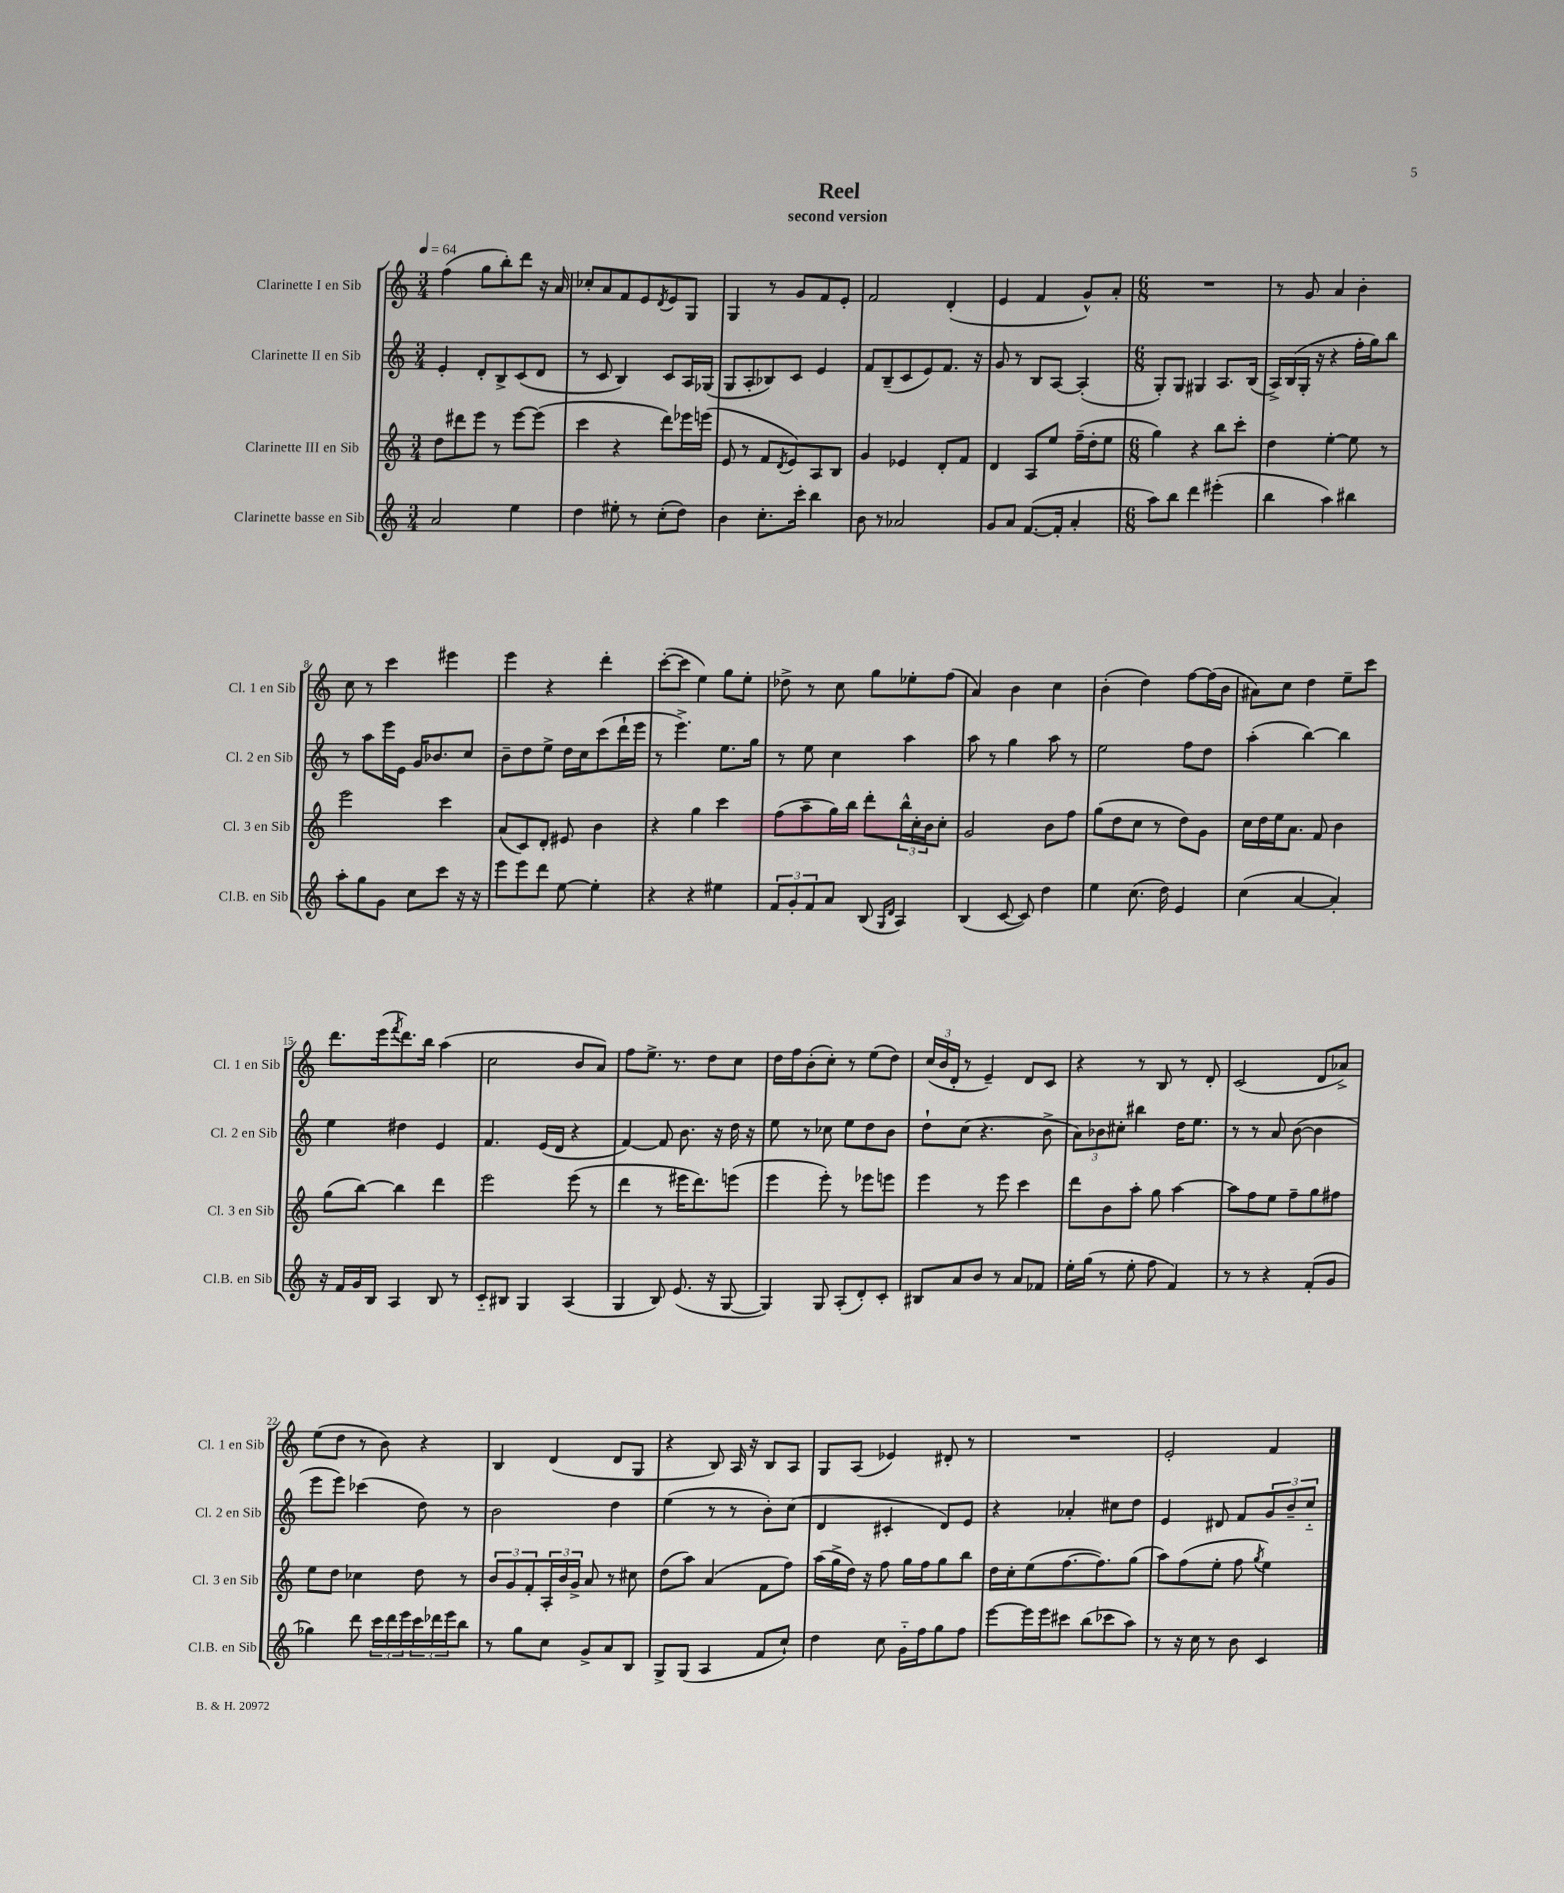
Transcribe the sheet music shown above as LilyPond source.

\header { title = "Reel" subtitle = "second version" }
<<
\new StaffGroup <<
\new Staff = "s0" \with { instrumentName = "Clarinette I en Sib" shortInstrumentName = "Cl. 1 en Sib" } {
    \clef treble \key c \major \numericTimeSignature \time 3/4 \tempo 4 = 64
    f''4( g''8 b''8-.) d'''8 r16 a'16 |
    ces''8-. a'8 f'8 e'8 \acciaccatura { d'8 } e'8 g8 |
    g4 r8 g'8 f'8 e'8-. |
    f'2 d'4-.( |
    e'4 f'4 g'8-^) a'8-. |
    \numericTimeSignature \time 6/8 R2. |
    r8 g'8 a'4 b'4-. |
    c''8 r8 c'''4 eis'''4 |
    e'''4 r4 d'''4-. |
    c'''8~-.( c'''8 e''4) g''8 e''8-. |
    des''8-> r8 c''8 g''8 ees''8-. f''8( |
    a'4) b'4 c''4 |
    b'4-.( d''4) f''8~ f''16( b'16 |
    ais'8) c''8 d''4 e''8-- c'''8 |
    d'''8. e'''16( \acciaccatura { f'''8 } d'''8.) b''16 a''4( |
    c''2 b'8 a'8) |
    f''8 e''8.-> r8. d''8 c''8 |
    d''16 f''16 b'8-.( c''8-.) r8 e''8( d''8) |
    \tuplet 3/2 { c''16( b'16 d'16-. } r8 e'4--) d'8 c'8 |
    r4 r8 b8 r8 d'8-. |
    c'2( d'8 aes'8->) |
    e''8( d''8 r8 b'8) r4 |
    b4 d'4( d'8 g8 |
    r4 b8) a16 r16 b8 a8 |
    g8 a8( ees'4) dis'8-. r8 |
    R2. |
    e'2-. f'4 \bar "|." |
}
\new Staff = "s1" \with { instrumentName = "Clarinette II en Sib" shortInstrumentName = "Cl. 2 en Sib" } {
    \clef treble \key c \major \numericTimeSignature \time 3/4
    e'4-. d'8-. b8-> c'8( d'8 |
    r8 c'8 b4) c'8 a16 ges16( |
    g8 a8-. bes8) c'8 e'4 |
    f'8 b8--( c'8 e'8) f'8. r16 |
    g'8 r8 b8 a8~ a4-.( |
    \numericTimeSignature \time 6/8 g8-.) g8 gis4 a8. b16( |
    a16->) b16( g16-. r16 r4 f''16-. g''16) b''8 |
    r8 a''8 e'''16 e'16 g'16 bes'8. c''8 |
    b'8-- d''8 e''8-> d''16 c''16 c'''8( d'''16-! e'''16 |
    r8 e'''4.->) e''8. g''16 |
    r8 e''8 c''4 a''4 |
    a''8 r8 g''4 a''8 r8 |
    e''2 f''8 d''8 |
    a''4-.( b''4~) b''4 |
    e''4 dis''4 e'4 |
    f'4. e'16( d'16 r4 |
    f'4~) f'8 b'8. r16 d''16 r16 |
    e''8 r8 ces''8 e''8 d''8 b'8 |
    d''8-! c''8( r4. b'8-> |
    \tuplet 3/2 { a'8) bes'8 cis''8-. } bis''4 d''16 e''8. |
    r8 r8 a'8 b'8~( b'4 |
    e'''8 e'''8) ces'''4( d''8) r8 |
    b'2 d''4 |
    e''4( r8 r8 b'8-.) c''8( |
    d'4 cis'4-. d'8) e'8 |
    r4 aes'4-. cis''8 d''8 |
    e'4 dis'8 f'8 \tuplet 3/2 { g'8 b'8-- c''8-_ } \bar "|." |
}
\new Staff = "s2" \with { instrumentName = "Clarinette III en Sib" shortInstrumentName = "Cl. 3 en Sib" } {
    \clef treble \key c \major \numericTimeSignature \time 3/4
    d''8 dis'''8 e'''8 r8 e'''8~ e'''8( |
    c'''4 r4 d'''8) ees'''16 e'''16( |
    e'8 r8 f'8 \acciaccatura { d'8 } e'8) a8 b8 |
    g'4 ees'4 d'8-. f'8 |
    d'4 a8 e''8 f''16--( d''16-. e''8 |
    \numericTimeSignature \time 6/8 g''4) r4 b''8 c'''8-. |
    d''4 e''4~-. e''8 r8 |
    e'''2 c'''4 |
    a'8( c'8) d'8-. eis'8 b'4 |
    r4 g''4 c'''4 |
    f''8( a''8-- g''16) b''16 d'''8-. \tuplet 3/2 { b''16-^ c''16-. b'16 } c''8-. |
    g'2 b'8 f''8 |
    g''8( d''8 c''8 r8 d''8) g'8 |
    c''16 d''16 e''16 a'8. f'8 b'4 |
    g''8( b''8~) b''4 d'''4 |
    e'''2 e'''8( r8 |
    d'''4 r8 eis'''16 d'''8.) e'''8( |
    e'''4 e'''8-.) r8 ees'''8 e'''8 |
    e'''4 r8 e'''8 c'''4 |
    d'''8 b'8 a''8-. g''8 a''4~ |
    a''8 f''8 e''8 f''8-- g''8 fis''8 |
    e''8 d''8 ces''4 d''8 r8 |
    \tuplet 3/2 { b'8 g'8 f'8-. } \tuplet 3/2 { a16-. b'16 g'16-> } a'8 r8 cis''8 |
    d''8( a''8) a'4( f'8 f''8) |
    a''16( g''16-> d''16) r16 f''8 g''16 f''16 g''8 b''8 |
    d''16 c''16-. e''8( f''8.~ f''8.) g''8( |
    a''8) f''8( e''8-. f''8 \acciaccatura { g''8 } e''4) \bar "|." |
}
\new Staff = "s3" \with { instrumentName = "Clarinette basse en Sib" shortInstrumentName = "Cl.B. en Sib" } {
    \clef treble \key c \major \numericTimeSignature \time 3/4
    a'2 e''4 |
    d''4 eis''8-. r8 c''8-.( d''8) |
    b'4 c''8.-. c'''16-. b''4 |
    b'8 r8 aes'2 |
    g'8 a'8 f'8.~( f'16-. a'4-. |
    \numericTimeSignature \time 6/8 a''8) b''8 d'''4 eis'''4-.( |
    b''4 a''4) bis''4 |
    a''8-. g''8 g'8 c''8 c'''8 r16 r16 |
    e'''8 e'''8 d'''8 e''8~ e''4-. |
    r4 r4 eis''4 |
    \tuplet 3/2 { f'8 g'8-. f'8 } a'8 b8( \grace { g16 d'16 } a4) |
    b4( c'8~ c'8) d''4 |
    e''4 c''8.( d''16) e'4 |
    c''4( a'4~ a'4-.) |
    r16 f'16 g'16 b16 a4 b8 r8 |
    c'8-_ bis8 g4 a4( |
    g4 b8) e'8.( r16 g8~ |
    g4) g8 a8-.( d'8-.) c'8-. |
    bis8 a'8 b'8 r8 a'8 fes'8 |
    e''16-. g''16( r8 e''8-. f''8 f'4) |
    r8 r8 r4 f'8-.( g'8 |
    ges''4) d'''8 \tuplet 3/2 { c'''16 d'''16 e'''16 } \tuplet 3/2 { c'''16 des'''16 e'''16 } b''8 |
    r8 g''8 c''8 g'8-> a'8 b8 |
    g8-> g8( a4 f'8 c''8-!) |
    d''4 c''8 g'16-_ f''16 g''8 f''8 |
    e'''8~ e'''16 e'''16 cis'''8 b''8( ces'''8 a''8) |
    r8 r16 c''16 r8 b'8 c'4 \bar "|." |
}
>>
>>
